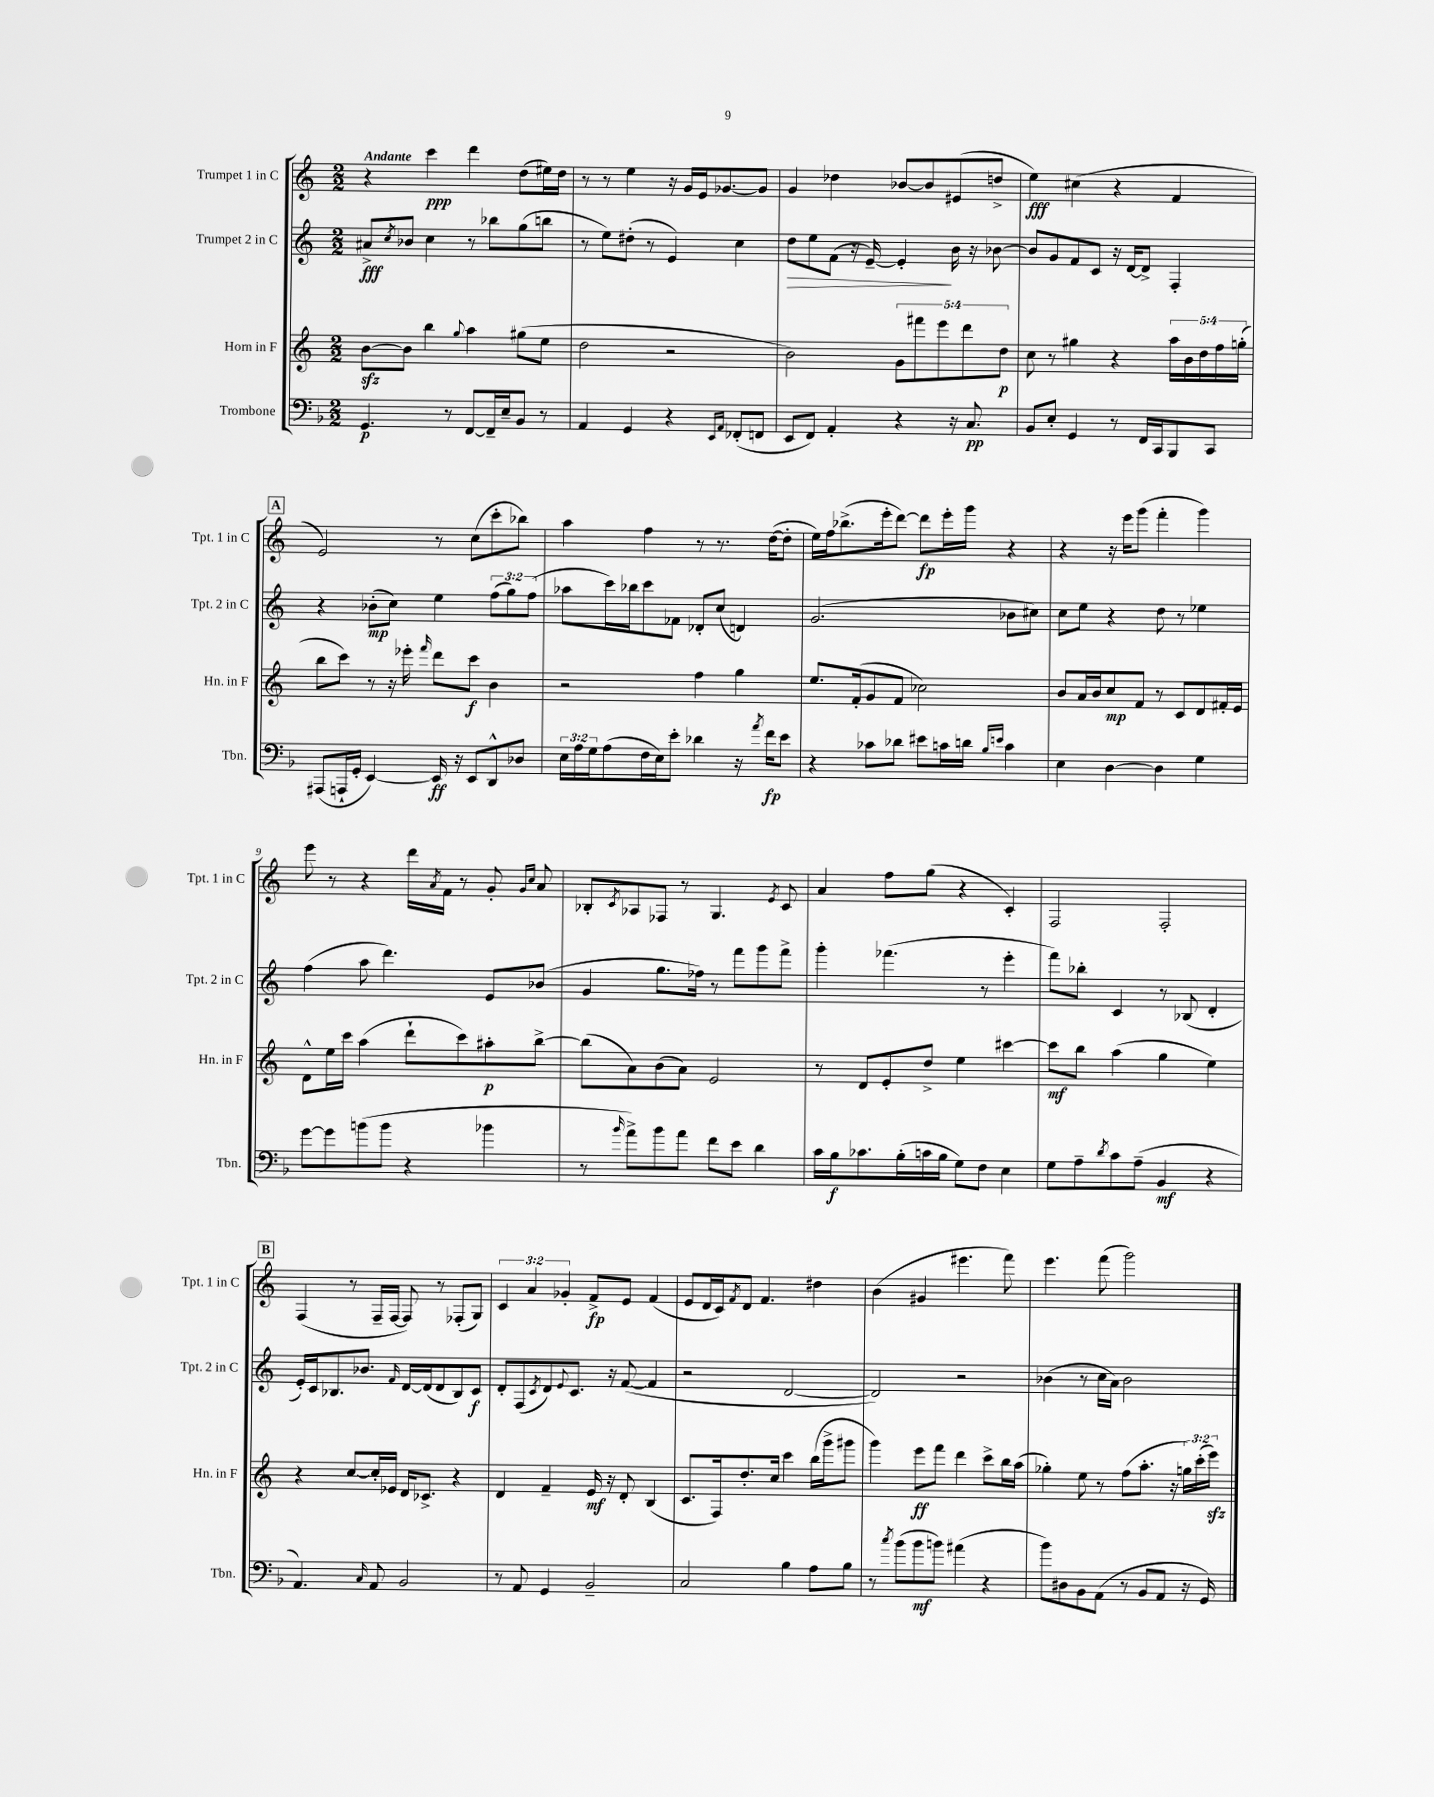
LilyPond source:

<<
\new StaffGroup <<
\new Staff = "s0" \with { instrumentName = "Trumpet 1 in C" shortInstrumentName = "Tpt. 1 in C" } {
    \clef treble \key c \major \numericTimeSignature \time 2/2 \override Staff.TupletNumber.text = #tuplet-number::calc-fraction-text \tempo "Andante"
    r4 c'''4\ppp d'''4 d''8( eis''16) d''16 |
    r8 r8 e''4 r16 g'16 e'16 ges'8.~ ges'8 |
    g'4 des''4 bes'8~ bes'8 eis'8( d''8-> |
    e''4\fff) cis''4( r4 f'4 |
    \mark \markup { \box "A" } e'2) r8 c''8( c'''8-. bes''8) |
    a''4 f''4 r8 r8. d''16~( d''8-. |
    e''16) f''16 bes''8.->( e'''16-. d'''8~) d'''8\fp e'''16-. g'''16 r4 |
    r4 r16 e'''16 g'''8( f'''4-. g'''4) |
    e'''8 r8 r4 d'''16 \acciaccatura { a'8 } f'16 r8 g'8-. \grace { g'16 c''16 } a'8 |
    bes8-. \acciaccatura { c'8 } aes8 fes8 r8 g4. \acciaccatura { e'8 } c'8 |
    a'4 f''8 g''8( r4 c'4-.) |
    f2 f2-. |
    \mark \markup { \box "B" } f4( r8 f16-- f16~ f8) r8 fes8-.( g8) |
    \tuplet 3/2 { c'4 a'4 ges'4-. } f'8->\fp e'8 f'4( |
    e'8 d'16 c'16) \acciaccatura { f'8 } d'8 f'4. dis''4 |
    b'4( gis'4 eis'''4. f'''8) |
    e'''4. f'''8( g'''2) \bar "|." |
}
\new Staff = "s1" \with { instrumentName = "Trumpet 2 in C" shortInstrumentName = "Tpt. 2 in C" } {
    \clef treble \key c \major \numericTimeSignature \time 2/2 \override Staff.TupletNumber.text = #tuplet-number::calc-fraction-text
    ais'8->\fff \acciaccatura { c''8 } bes'8 c''4 r8 bes''8 g''8( b''8 |
    r8 e''8) dis''8-.( r8 e'4) c''4 |
    d''8\> e''8 f'8( r16 e'16~--) e'4-.\! b'16 r16 bes'8~ |
    bes'8 g'8 f'8 c'8 r16 d'16~ d'8-> f4-. |
    \mark \markup { \box "A" } r4 bes'8-.\mp( c''8) e''4 \tuplet 3/2 { f''8( g''8) f''8( } |
    aes''8 c'''16) bes''16 c'''8 fes'8 des'8-. c''8( d'4) |
    g'2.( bes'8 cis''8) |
    c''8 e''8 r4 d''8 r8 ees''4 |
    f''4( a''8 d'''4.) e'8 bes'8( |
    g'4 g''8. fes''16) r8 f'''8 g'''8 f'''8-> |
    g'''4-. fes'''4.( r8 e'''4-. |
    f'''8) bes''8-. c'4 r8 bes8( d'4-. |
    \mark \markup { \box "B" } e'16-.) c'16 bes8. bes'8. \grace { f'16 } d'16~ d'16( d'8 bes8) c'8\f |
    d'8-. f8( \acciaccatura { c'8 } d'8) \appoggiatura { e'8 } c'8. r16 f'8~( f'4 |
    r2 d'2~ |
    d'2) r2 |
    bes'4( r8 c''16 a'16) bes'2 \bar "|." |
}
\new Staff = "s2" \with { instrumentName = "Horn in F" shortInstrumentName = "Hn. in F" } {
    \clef treble \key c \major \numericTimeSignature \time 2/2 \override Staff.TupletNumber.text = #tuplet-number::calc-fraction-text
    b'8~\sfz b'8 b''4 \appoggiatura { g''8 } a''4 gis''8( e''8 |
    d''2 r2 |
    b'2) \tuplet 5/4 { g'8 fis'''8 e'''8 d'''8 d''8\p } |
    c''8 r8 gis''4 r4 \tuplet 5/4 { a''16 b'16 d''16 f''16 g''16-.( } |
    \mark \markup { \box "A" } b''8 c'''8) r8 r16 ees'''16-. \grace { f'''16 } d'''8 c'''8\f b'4 |
    r2 f''4 g''4 |
    e''8. f'16-.( g'8 f'8 ces''2) |
    b'8 a'16 b'16 c''8\mp f'8 r8 c'8 d'8 fis'16-. e'16 |
    d'8-^ e''16 c'''16 a''4( d'''8-! c'''8) ais''8-.\p b''8~-> |
    b''8( a'8) b'8( a'8) e'2 |
    r8 d'8 e'8-. d''8-> e''4 cis'''4~ |
    cis'''8\mf b''8 a''4( g''4 e''4) |
    \mark \markup { \box "B" } r4 c''8~ c''16-. ees'16 d'16 ces'8.-> r4 |
    d'4 f'4-- e'16\mf r16 d'8-. b4( |
    c'8. f16) d''8.-. c''16 c'''4 b''16( g'''16-> gis'''8 |
    g'''4) e'''8\ff f'''8 d'''4 c'''8-> b''16 a''16( |
    ges''4-.) e''8 r8 f''8( a''8.-. r16 \tuplet 3/2 { g''16) c'''16-.( e'''16\sfz) } \bar "|." |
}
\new Staff = "s3" \with { instrumentName = "Trombone" shortInstrumentName = "Tbn." } {
    \clef bass \key f \major \numericTimeSignature \time 2/2 \override Staff.TupletNumber.text = #tuplet-number::calc-fraction-text
    g,4.\p r8 f,8~ f,16-- e16-- bes,8 r8 |
    a,4 g,4 r4 \grace { e,16 a,16 } fes,8-.( f,8 |
    e,8 f,8) a,4-. r4 r16 c8.\pp |
    bes,8 e8-. g,4 r8 f,16 c,16 bes,,8 c,8 |
    \mark \markup { \box "A" } ais,,8( a,,16-! g,16-. e,4~) e,16\ff r16 e,8 d,8-^ des8 |
    \tuplet 3/2 { e16 a16 g16 } a8( f16 e16) e'8-. des'4 r16 \acciaccatura { a'8 } f'16\fp e'8 |
    r4 ces'8 des'8 eis'8 c'16 d'16 \grace { bes16 e'16 } c'4 |
    e4 d4~ d4 g4 |
    g'8~ g'8 b'8( b'8 r4 bes'4 |
    r8 \grace { bes'16 } a'8->) bes'8 a'8 f'8 e'8 d'4 |
    c'16 bes16\f ces'8. bes16-.( c'16 bes16 g8) f8 e4 |
    g8 a8-- \acciaccatura { d'8 } c'8 a8--( bes,4\mf r4 |
    \mark \markup { \box "B" } a,4.) \grace { c16 } a,8 bes,2 |
    r8 a,8 g,4 bes,2-- |
    c2 bes4 a8 bes8 |
    r8 \acciaccatura { c''8 } bes'8( bes'8\mf b'8) ais'4( r4 |
    bes'8) dis8 bes,8 a,8( r8 bes,8 a,8 r16 g,16) \bar "|." |
}
>>
>>
